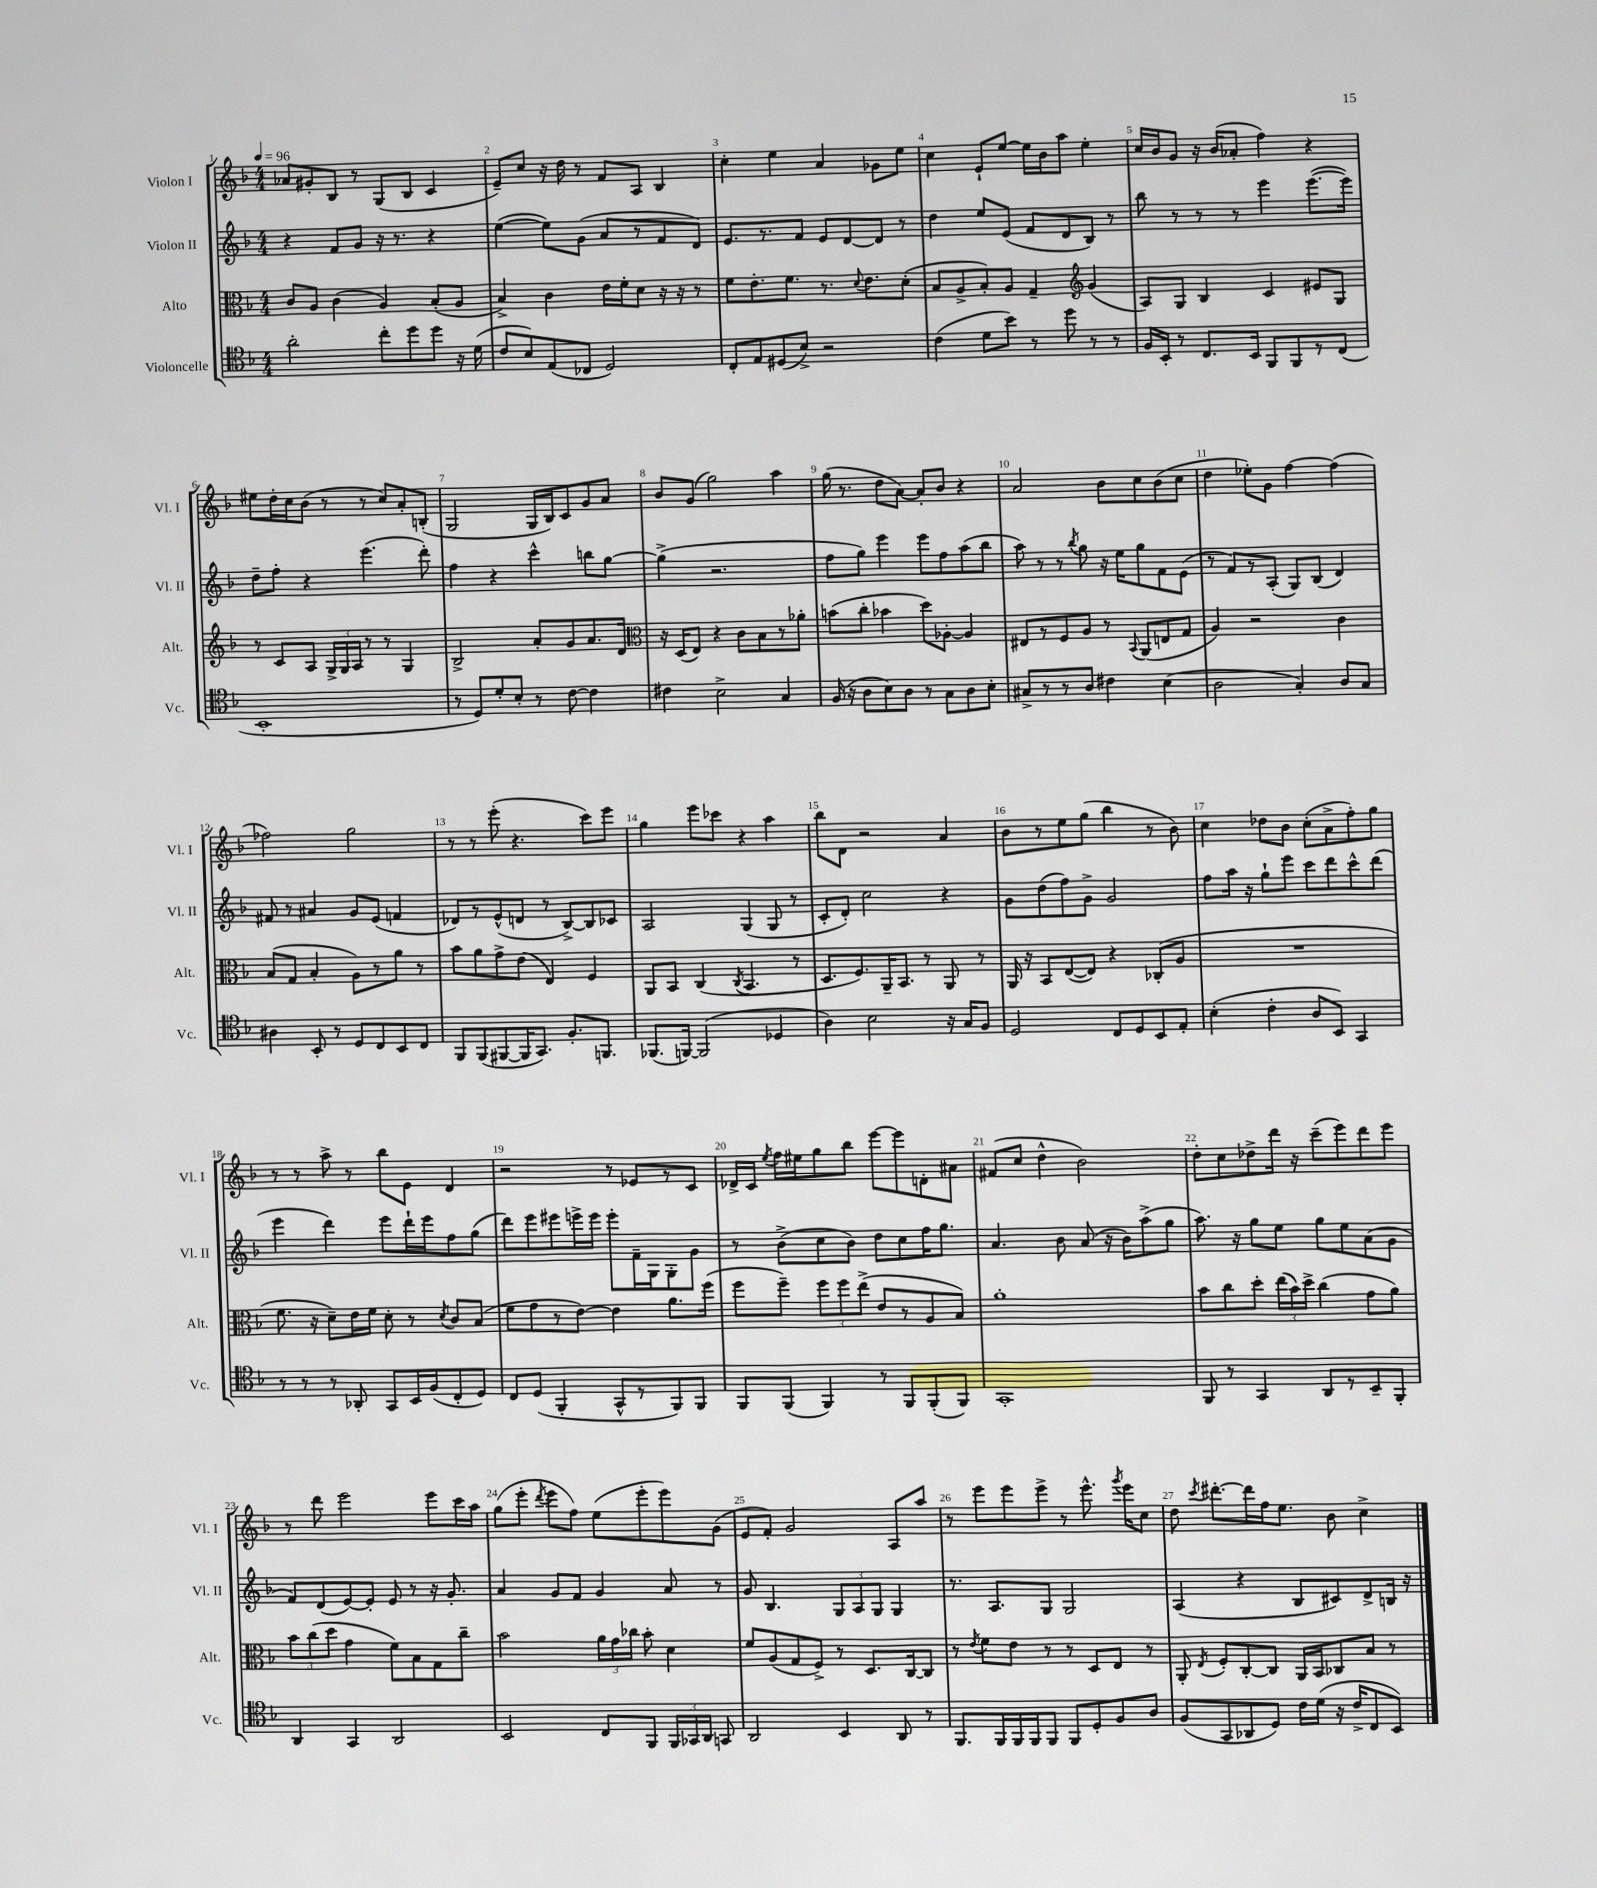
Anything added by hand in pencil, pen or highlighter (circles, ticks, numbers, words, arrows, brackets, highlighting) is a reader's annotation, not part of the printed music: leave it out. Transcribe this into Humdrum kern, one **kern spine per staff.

**kern	**kern	**kern	**kern
*part4	*part3	*part2	*part1
*staff4	*staff3	*staff2	*staff1
*I"Violoncelle	*I"Alto	*I"Violon II	*I"Violon I
*I'Vc.	*I'Alt.	*I'Vl. II	*I'Vl. I
*clefC4	*clefC3	*clefG2	*clefG2
*k[b-]	*k[b-]	*k[b-]	*k[b-]
*M4/4	*M4/4	*M4/4	*M4/4
*MM96	*MM96	*MM96	*MM96
=1	=1	=1	=1
2a'\	8c/L	4r	8a-X/L
.	8A/J	.	8g#X'/
.	(4c\	8f/L	8B-/J
.	.	8g/J	8r
8cc'\L	4A/)	16r	(8G/L
.	.	8.r	.
8dd\	.	.	8B-/J
8dd\J	(8B-'/L	4r	4c/
16r	8A/J	.	.
(16d\	.	.	.
=2	=2	=2	=2
8c/L	4B-^/)	([4ee\	8e~/L)
8B-/)	.	.	8cc/J
(8E/	4c\	8ee\L])	16r
.	.	.	16dd\
8C-X/J	.	(8g\J	8r
2D/)	16e\LL	8a/L	8f/L
.	16f'\J	.	.
.	8d\J	8r	8A/J
.	16r	8f/	4B-/
.	16r	.	.
.	8r	8d/J)	.
=3	=3	=3	=3
8C'/L	8f\L	8.e/L	4cc'\
8E/	8.e'\	.	.
.	.	8.r	.
(8D#X/	.	.	4ee\
.	8.f\J	.	.
8B-^/J)	.	8f/J	.
2r	8.r	8e/L	4a/
.	.	[8d/	.
.	8qqd/	.	.
.	8.e\L	.	.
.	.	8d/J]	8g-X\L
.	(8d'\J	8r	8ee\J
=4	=4	=4	=4
(4c\	8B-/L	4dd\	4cc\
.	8A^/	.	.
8d\L	8B-'/)	8ee/L	8e`/L
8b-\J)	8A/J	(8e/J	[8ee/J
8r	4G~/	8f/L	16ee\LL]
.	.	.	16b-\J
8dd\	.	8d/	8aa\J
*	*clefG2	*	*
8r	(4g/	8B-/J)	4ee'\
8r	.	8r	.
=5	=5	=5	=5
16F/LL	8A/L)	8bb-\	16cc/LL
16BB-'/JJ	.	.	16b-/J
8r	8G/J	8r	8g/J
8.C/L	4B-/	8r	16r
.	.	.	(16b-/KL
.	.	8r	8a-X'/J
16BB-/Jk	.	.	.
8FF/L	4c/	4eee\	4ff\)
8FF/	.	.	.
8r	8e#X/L	([8.eee\L	4r
(8C/J	8G/J	.	.
.	.	16eee\Jk])	.
!!LO:LB:g=z
=6	=6	=6	=6
1BB-'	8r	8dd~\L	8ee#X\L
.	8c/L	8ff'\J	16dd'\L
.	.	.	16cc\J
.	8A/J	4r	(8b-\J
.	24G^/LL	.	8r
.	24G/	.	.
.	24A/JJ	.	.
.	8r	(4.eee\	8r
.	8r	.	8cc/L)
.	4G/	.	8a'/
.	.	8ddd'\)	(8Bn'/J
=7	=7	=7	=7
8r	2B-^/	4ff\	2G/
8D/L)	.	.	.
8d'/	.	4r	.
8B-'/J	.	.	.
8r	8a'/L	4ccc^^\	16G/LL
.	.	.	16B-/J)
[8c\	8g/	.	8c/
4c\]	8.a/	8bbn\L	8g/
.	.	[8gg\J	8a/J
.	16d/Jk	.	.
=8	=8	=8	=8
*	*clefC3	*	*
4c#X\	16r	(4gg^\]	8b-/L
.	(16D/KL	.	.
.	8E/J)	.	(8g/J
2B-^\	4r	2.r	2gg\)
.	8c\L	.	.
.	8B-\	.	.
4G/	8r	.	4aa\
.	8a-X'\J	.	.
=9	=9	=9	=9
(16F/	(8bn\L	8ff\L	(16gg\
16r	.	.	8.r
8A\L	8cc'\J	8gg\J)	.
8B-\)	4b-X\	4eee\	8dd\L
8A\J	.	.	[8a\J)
8r	8dd\L)	8eee\L	8a'/L]
8G\L	[8A-X'\J	8ff\	8b-/J
8A\	4A-/]	(8aa\	4r
8B-'\J	.	8bb-\J	.
=10	=10	=10	=10
8G#X^/L	8E#X/L	8aa\)	2a/
8r	8r	8r	.
8r	8F/	8r	.
.	.	8qbb-/	.
8A/J	8A/J	8gg\	.
4c#X\	8r	16r	8b-\L
.	.	16ee\KL	.
.	8qqBB-/	.	.
.	(8AA/L	8gg\	8cc\
(4B-\	8En/	8f\	(8b-\
.	8G/J	(8e\J	8cc\J
=11	=11	=11	=11
2A\	4A/)	8r	4dd\
.	.	8f/L)	.
.	2r	8r	8ee-X'\L)
.	.	(8A'/J	8g\J
4G'/)	.	8G/L)	[4ff\
.	.	(8B-/J	.
8A/L	4c\	4d/)	(4ff\]
8G/J	.	.	.
!!LO:LB:g=z
=12	=12	=12	=12
4A#X\	(8B-/L	8f#X/	2ff-X\)
.	8G/J	8r	.
8BB-'/	4B-'/	4a#X/	.
8r	.	.	.
8D/L	8A\L)	8g/L	2gg\
8C/	8r	(8e/J	.
8BB-/	8a\J	4fn/	.
8C/J	8r	.	.
=13	=13	=13	=13
8FF/L	8b-\L	8d-X/L)	8r
(8FF/	8a\	8r	8r
[8FF#X/	8g^\	(8e^^/	(8eee'\
16FF#/K]	(8e\J	8dn/J	4.r
8.GG/J)	.	.	.
.	4E/)	8r	.
8.F'/L	.	[8B-^/L)	.
.	4F/	8B-/]	8ccc\L)
8.FFn/J	.	.	.
.	.	8c-X/J	8eee\J
=14	=14	=14	=14
(8.FF-X/L	8AA/L	2A/	4gg\
.	8BB-/J	.	.
[16FFn/Jk)	.	.	.
(2FF/]	(4C/	.	8eee\L
.	.	.	8ccc-X\J
.	8qC/	.	.
.	4.BB-/	(4G/	4r
4D-X/	.	8G/	4aa\
.	8r	8r	.
=15	=15	=15	=15
4A\)	8.D/L	8c'/L	8bb-\L
.	.	8d'/J)	8d\J
.	8.F/)	.	.
2B-\	.	2cc\	2r
.	16AA~/K	.	.
.	8.BB-/J	.	.
.	8r	.	.
16r	8AA/	4r	4a/
16G/KL	.	.	.
8F/J	8r	.	.
=16	=16	=16	=16
2D/	16AA/	8g\L	8b-\L
.	16r	.	.
.	8BB-/L	(8dd\	8r
.	([8E/	8ff\)	8ee\
.	8E/J])	8g^\J	(8gg\J
8C/L	4r	2g/	4bb-\
8D/	.	.	.
8BB-/	(8C-X'/L	.	8r
8E'/J	8A/J	.	8b-\)
=17	=17	=17	=17
(4B-'\	1r	8ff\L	4cc\
.	.	16aa\Jk	.
.	.	16r	.
4c'\	.	8gg`\L	8dd-X\L
.	.	8eee\J	8b-\J
8A/L	.	8ccc\L	(8cc'\L
8BB-/J)	.	8ddd\	8a^\
4GG/	.	8ccc^^\	8ff'\)
.	.	(8ddd\J	8gg\J
!!LO:LB:g=z
=18	=18	=18	=18
8r	8.f\	4eee\	8r
8r	.	.	8r
.	16r	.	.
8r	8d~\L)	4ddd\)	8aa^\
8AA-X'/	16e\L	.	8r
.	16f\JJ	.	.
8GG/L	8d'\	8eee\L	8bb-\L
16BB-/L	8r	16ddd`\L	8e\J
(16F/J	.	16eee\J	.
.	8qd/	.	.
8C'/	8c/L	8ff\	4d/
8D/J)	(8B-/J	(8gg\J	.
=19	=19	=19	=19
8C/L	8f\L	8ddd\L)	2r
(8D/J	8g\	8eee\	.
4FF'/	8r	8eee#X\	.
.	[8e\J)	16eeen^\L	.
.	.	16eee\JJ	.
8GG^^/L	4e\]	8eee'\L	8r
8r	.	16f~\L	8e-X/L
.	.	16G\J	.
8FF/)	8.a\L	8G'\	8r
8FF/J	.	8g\J	8c/J
.	(16ff\Jk	.	.
=20	=20	=20	=20
8FF/L	8ff\L	8r	16d-X^/LL
.	.	.	16c/JJ
.	.	.	8qee/
(8FF/J	8ff~\J)	(8b-^\L	16ff\LL
.	.	.	16ee#X\J
4FF/)	12ff\L	8cc\	8gg\
.	12ff\	.	.
.	.	8b-\J)	8bb-\J
.	(12ee^\J	.	.
8r	8e/L	8dd\L	[8eee\L
8FF/L	8r	8cc\	8eee\]
(8FF'/	8A/	16ff\K	8dn'\
.	.	8.gg\J	.
8FF/J)	8B-/J)	.	8a#X\J
=21	=21	=21	=21
1GG'	1a'	4.a/	(8f#X/L
.	.	.	8cc/J
.	.	.	4dd^^\
.	.	8b-\	.
.	.	(8a/	2b-\)
.	.	16r	.
.	.	16b-\KL)	.
.	.	(8aa^\	.
.	.	8gg\J	.
=22	=22	=22	=22
8FF/	8b-\L	8.aa\)	8dd'\L
8r	8cc\	.	8cc\
.	.	16r	.
4GG/	8dd'\J	8gg\L	8dd-X^\
.	(24ee\LL	8ee\J	16ddd\Jk
.	24b-\)	.	.
.	.	.	16r
.	24dd^\JJ	.	.
8AA/L	(4cc\	8gg\L	(8ccc~\L
8r	.	8ee\	8eee\)
8BB-~/	8g\L	(8a\	8ddd\
8FF'/J	8a\J)	8g\J	8eee\J
!!LO:LB:g=z
=23	=23	=23	=23
4AA/	12b-\L	8f/L)	8r
.	(12cc\	.	.
.	.	(8d/	8ddd\
.	12dd\J	.	.
4GG/	4g\	[8e/)	2eee\
.	.	8e'/J]	.
2AA/	8f\L)	8e/	.
.	8B-\	8r	.
.	8G\	16r	8eee\L
.	.	8.g'/	.
.	8cc~\J	.	16ccc\L
.	.	.	16aa\JJ
=24	=24	=24	=24
2BB-/	2b-\	4a/	(8gg\L
.	.	.	8eee'\J
.	.	.	8qddd/
.	.	8g/L	8eee\L
.	.	8f/J	8ff\J)
8C/L	24a\LL	4g/	(8ee\L
.	24g\	.	.
.	24cc-X\JJ	.	.
8FF/J	8b-'\	.	8eee'\
24FF/LL	4d\	8a/	8eee\)
24GG-X/	.	.	.
24AA/JJ	.	.	.
8GGn/	.	8r	(8g\J
=25	=25	=25	=25
2AA/	8f/L	8g/	8e/L
.	(8A/	4.B-/	8f'/J)
.	8G/	.	2g/
.	8F^/J)	.	.
4BB-/	8r	12G/L	.
.	.	12A/	.
.	8.D/L	.	.
.	.	12G/J	.
8AA/	.	4G/	8A/L
.	[16C/k	.	.
8r	8C/J]	.	8aa/J
=26	=26	=26	=26
8.FF/L	8r	8.r	8r
.	8qe/	.	.
.	8f\L	.	8eee\L
16FF/L	.	8.A/L	.
16FF/	8e\J	.	8eee\
16FF/J	.	.	.
8FF/J	8r	8G/J	8eee^\J
8FF/L	8r	2G/	8r
8D'/	8D/L	.	8.eee^^\
8F/	8E/J	.	.
.	.	.	8qggg/
.	.	.	16eee\KL
8A/J	8r	.	8cc\J
=27	=27	=27	=27
(8F/L	8AA'/	(4A/	8dd\
.	8qE/	.	8qccc/
8GG/	8F'/L	.	[8.ddd#X'\L
8AA-X/	[8C'/	4r	.
.	.	.	16ddd#\L]
8D/J)	8C/J]	.	16ff\J
.	.	.	8.ee\J
16c\LL	16AA/LL	8B-/L	.
(16d\JJ	16BB-/J	.	.
16r	8C-X/	8c#X/)	8b-\
16c^/KL	.	.	.
8C/	8B-/J	8d^/	4cc^\
8BB-/J)	8r	16Bn/Jk	.
.	.	16r	.
==	==	==	==
*-	*-	*-	*-
